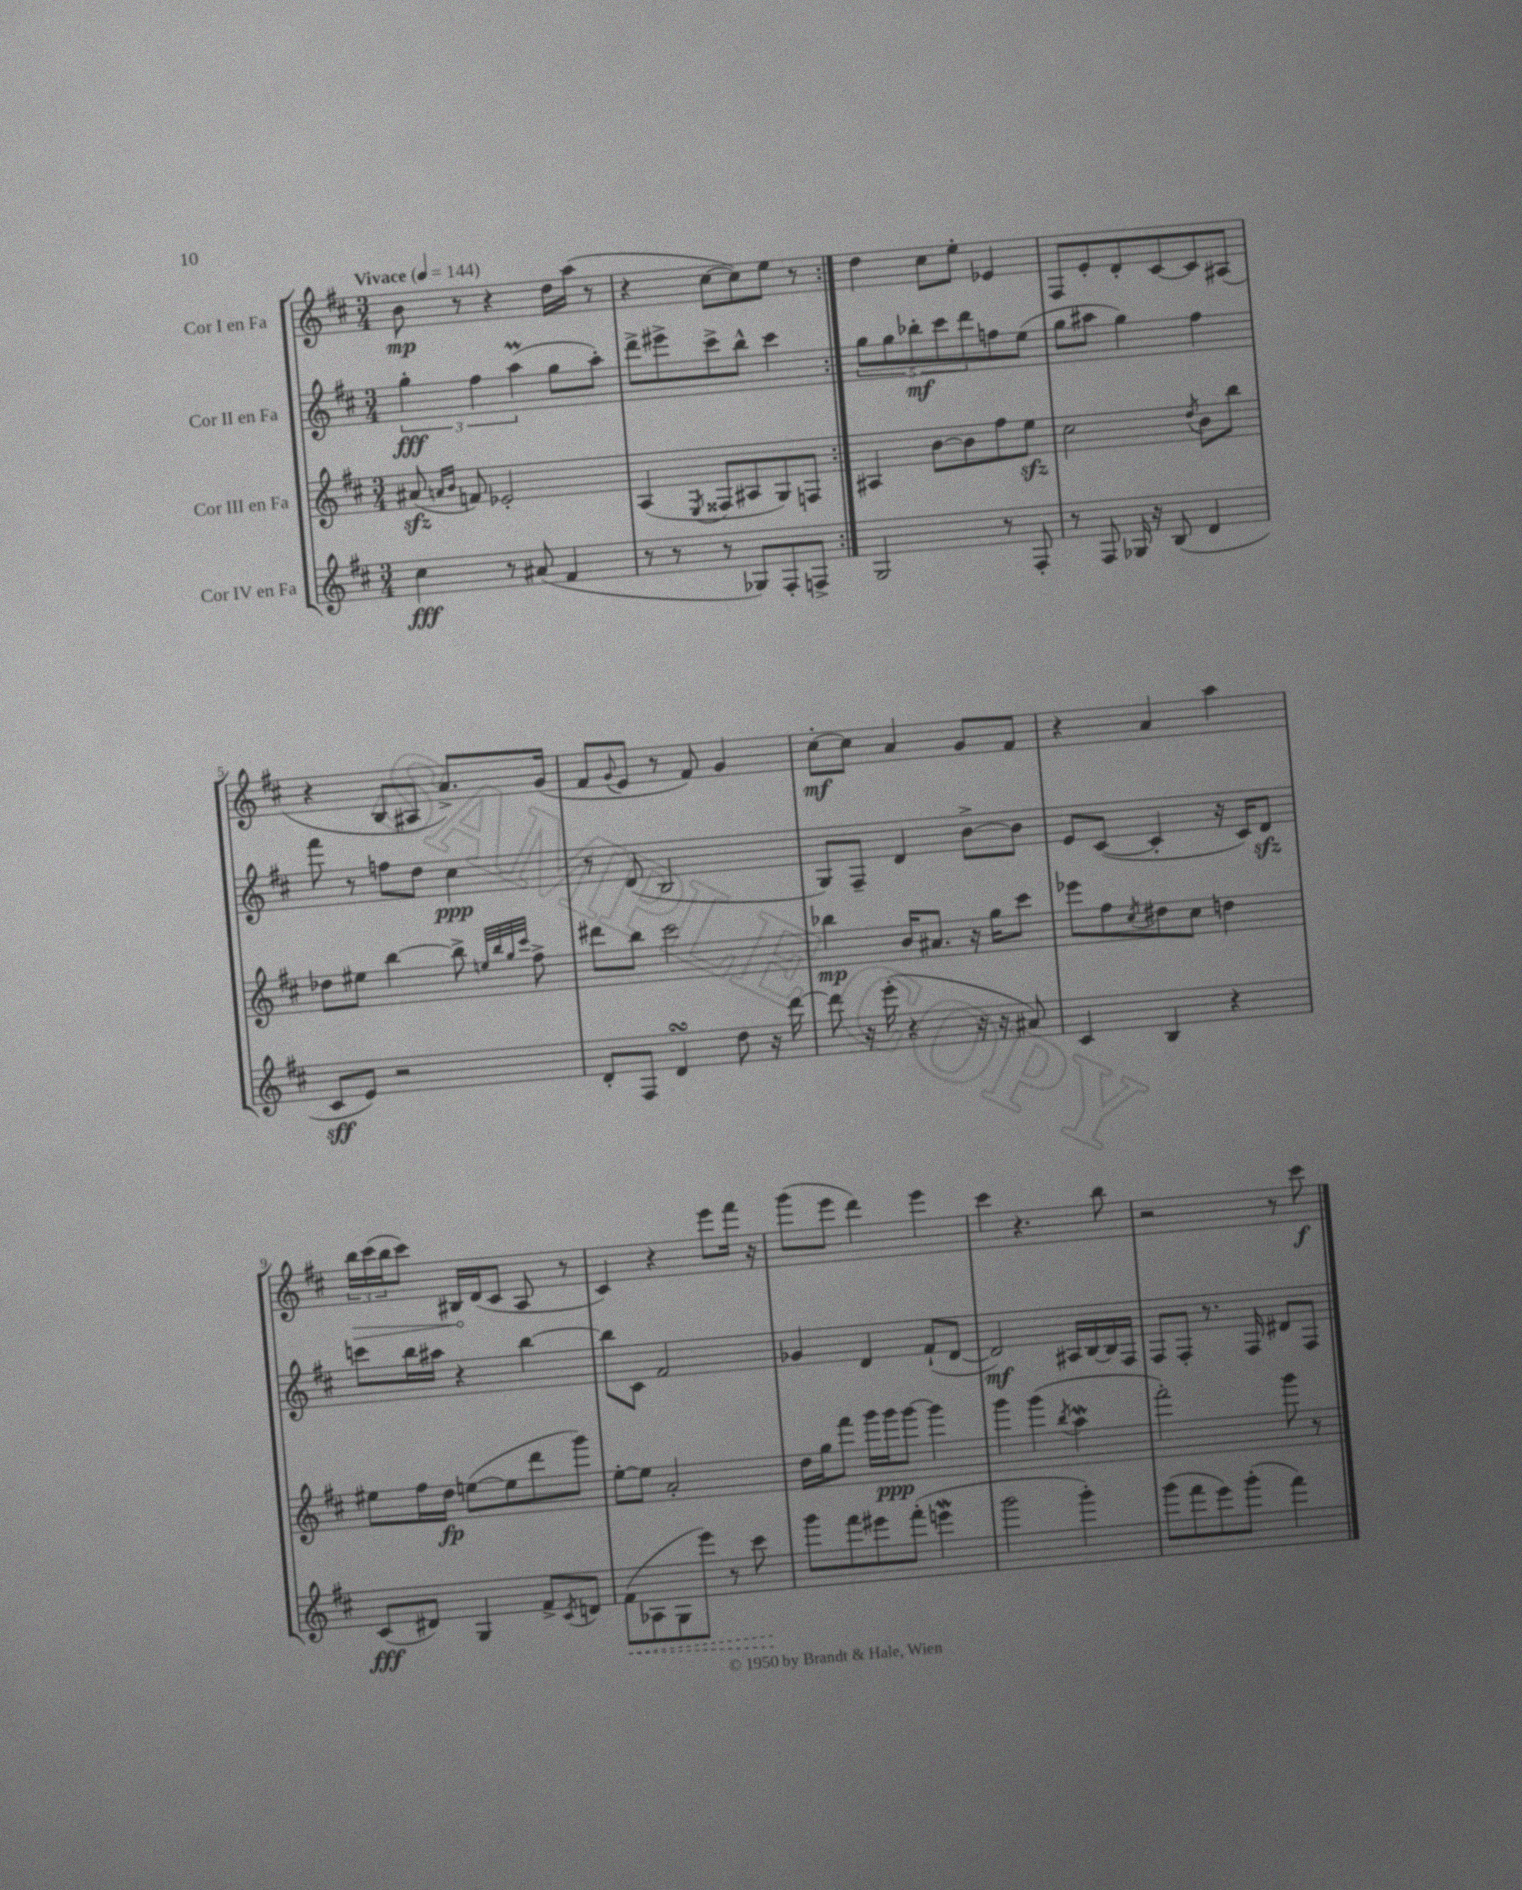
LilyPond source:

<<
\new StaffGroup <<
\new Staff = "s0" \with { instrumentName = "Cor I en Fa" } {
    \clef treble \key d \major \numericTimeSignature \time 3/4 \tempo "Vivace" 4 = 144
    \repeat volta 2 { b'8\mp r8 r4 d''16 a''16( r8 |
    r4 cis''8~ cis''8) e''8 r8 | }
    d''4 cis''8 e''8-. ees'4 |
    fis8 e'8-. d'8-. cis'8~ cis'8 ais8( |
    r4 b8 ais8 a'8.->) g'16( |
    fis'8 \appoggiatura { g'8 } e'8 r8 fis'8) g'4 |
    cis''8~-.\mf cis''8 a'4 g'8 fis'8 |
    r4 a'4 a''4 |
    \tuplet 3/2 { \once \override Hairpin.circled-tip = ##t b''16\> cis'''16( b''16 } cis'''8) bis16\! d'16( cis'8 a8 r8 |
    cis'4) r4 e'''8 fis'''16 r16 |
    g'''8( e'''8 d'''4) e'''4 |
    cis'''4 r4. b''8 |
    r2 r8 cis'''8\f \bar "|." |
}
\new Staff = "s1" \with { instrumentName = "Cor II en Fa" } {
    \clef treble \key d \major \numericTimeSignature \time 3/4
    \repeat volta 2 { \tuplet 3/2 { g''4-.\fff fis''4 a''4\prall( } g''8 a''8-.) |
    d'''8-> eis'''8-> cis'''8-> b''8-^ cis'''4 | }
    \tuplet 5/4 { g''8 g''8 bes''8-.\mf cis'''8 d'''8 } f''8 e''8( |
    g''8 ais''8 g''4) fis''4 |
    fis'''8 r8 f''8 d''8 cis''4\ppp |
    r8 d'8( b2 |
    g8) fis8-- d'4 b'8~-> b'8 |
    e'8 cis'8~( cis'4-. r16 cis'16) d'8\sfz |
    c'''8 b''16 ais''16 r4 b''4~ |
    b''8 cis'8 fis'2 |
    ges'4 d'4 fis'8-!( d'8~ |
    d'2\mf) ais16 b16~ b16 fis16 |
    fis8 fis8-. r8. fis16 dis'8 fis8 \bar "|." |
}
\new Staff = "s2" \with { instrumentName = "Cor III en Fa" } {
    \clef treble \key d \major \numericTimeSignature \time 3/4
    \repeat volta 2 { ais'8\sfz( \grace { a'16 b'16 } f'8) ees'2-. |
    a4( \acciaccatura { e8 } fisis8 ais8 g8) f8 | }
    ais4 b'8~ b'8 fis''8 e''8\sfz |
    cis''2 \acciaccatura { d''8 } b'8 b''8 |
    des''8 eis''8 b''4~ b''8-> \grace { e''32 b''32 g''32 cis'''32 } fis''8-> |
    dis'''8 b''8 cis'''2 |
    bes''4\mp b'16 ais'8. r16 g''16 cis'''8 |
    ees'''8 fis''8 \acciaccatura { cis''8 } dis''8 cis''8 d''4 |
    eis''8 fis''16 d''16\fp e''8~( e''8 d'''8 g'''8) |
    e''8~-. e''8 a'2-. |
    d''16 g''16 fis'''8 g'''16 g'''16\ppp g'''8~ g'''4 |
    g'''4 g'''4( \acciaccatura { b''8 } a''4\mordent |
    fis'''2-.) g'''8 r8 \bar "|." |
}
\new Staff = "s3" \with { instrumentName = "Cor IV en Fa" } {
    \clef treble \key d \major \numericTimeSignature \time 3/4
    \repeat volta 2 { cis''4\fff r8 ais'8( fis'4 |
    r8 r8 r8 ges8) fis8-. f8-> | }
    g2 r8 fis8-. |
    r8 fis8 ges16 r16 b8( d'4 |
    cis'8\sff e'8) r2 |
    d'8-. fis8 d'4\turn d''8 r16 d'''16~ |
    d'''8 r16 e'''16-.( r4 r16 r16 ais'8) |
    cis'4 b4 r4 |
    cis'8\fff( dis'8) g4 fis'8-> \acciaccatura { cis'8 } d'8 |
    \once \override Hairpin.style = #'dashed-line fis'8\<( aes8 g8 e'''8) r8 cis'''8\! |
    g'''8 fis'''8 eis'''8 fis'''8-.( e'''4\mordent |
    g'''2 g'''4-.) |
    g'''8( fis'''8 e'''8) g'''8-.( fis'''4) \bar "|." |
}
>>
>>
